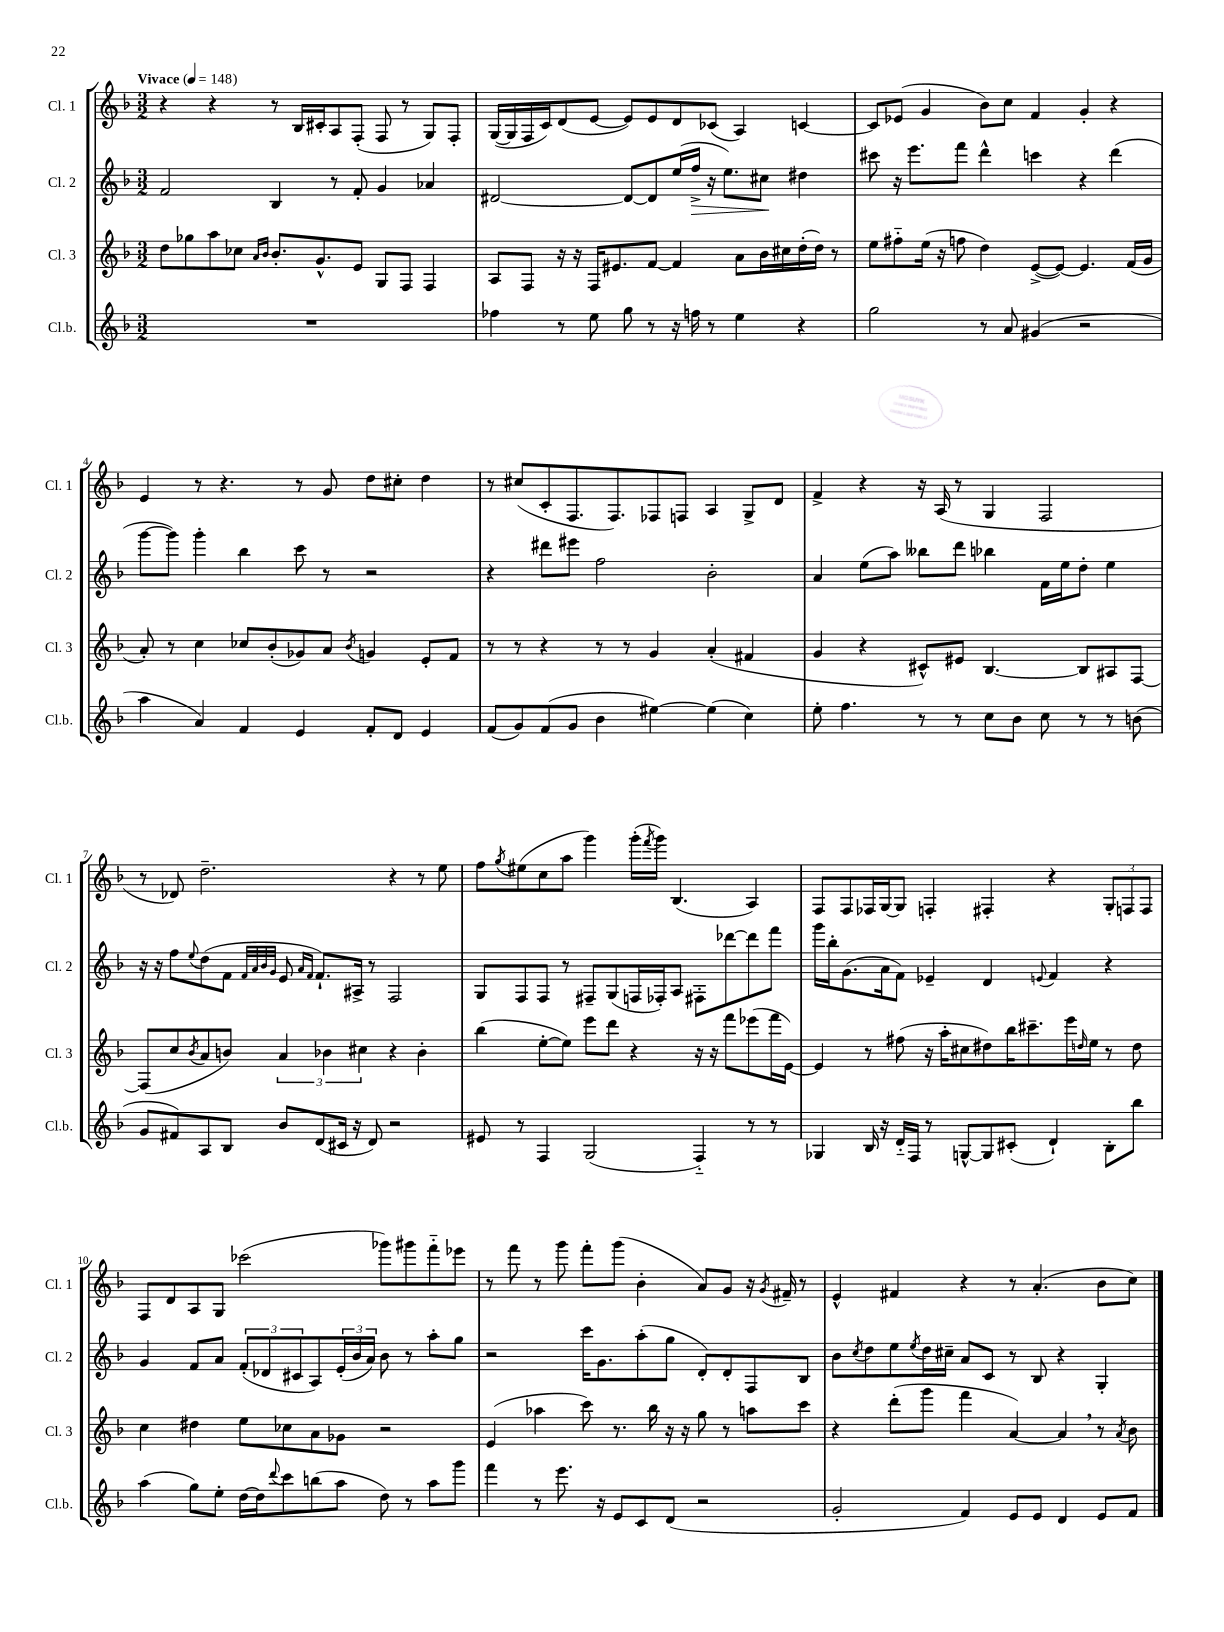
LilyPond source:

<<
\new StaffGroup <<
\new Staff = "s0" \with { instrumentName = "Cl. 1" shortInstrumentName = "Cl. 1" } {
    \clef treble \key f \major \numericTimeSignature \time 3/2 \tempo "Vivace" 4 = 148
    r4 r4 r8 bes16 cis'16-. a8 f8-.( f8 r8 g8) f8-. |
    g16~( g16 f16 c'16) d'8( e'8~ e'8) e'8 d'8 ces'8( a4) c'4~ |
    c'8 ees'8( g'4 bes'8) c''8 f'4 g'4-. r4 |
    e'4 r8 r4. r8 g'8 d''8 cis''8-. d''4 |
    r8 cis''8( c'8-. f8. f8.) fes8 f8 a4 g8-> d'8 |
    f'4-> r4 r16 a16( r8 g4 f2 |
    r8 des'8) d''2.-- r4 r8 e''8 |
    f''8 \acciaccatura { g''8 } eis''8( c''8 a''8 g'''4) g'''16-.( \acciaccatura { f'''8 } g'''16) bes4.( a4) |
    f8 f8 fes16 g16~ g8 f4-. fis4-. r4 \tuplet 3/2 { g8-. f8 f8 } |
    f8 d'8 a8 g8 ces'''2( ges'''8) gis'''8 f'''8-_ ees'''8 |
    r8 f'''8 r8 g'''8 f'''8-. g'''8( bes'4-. a'8) g'8 r16 \acciaccatura { g'8 } fis'16-- r8 |
    e'4-^ fis'4 r4 r8 a'4.-.( bes'8 c''8) \bar "|." |
}
\new Staff = "s1" \with { instrumentName = "Cl. 2" shortInstrumentName = "Cl. 2" } {
    \clef treble \key f \major \numericTimeSignature \time 3/2
    f'2 bes4 r8 f'8-. g'4 aes'4 |
    dis'2~ dis'8~ dis'8 e''16( f''16->\> r16 e''8.) cis''8\! dis''4 |
    cis'''8 r16 e'''8. f'''8 d'''4-^ c'''4 r4 d'''4( |
    g'''8~ g'''8) g'''4-. bes''4 c'''8 r8 r2 |
    r4 dis'''8 eis'''8 f''2 bes'2-. |
    a'4 e''8( a''8) beses''8 d'''8 bes''4 f'16 e''16 d''8-. e''4 |
    r16 r16 f''8 \appoggiatura { e''8 } d''8( f'8 \grace { f'32 a'32 bes'32 g'32 } e'8 \grace { a'16 f'16 } f'8.-!) ais16-> r8 f2 |
    g8 f8 f8 r8 fis8-- g8( f16 fes16-.) a8 fis8-. des'''8~ des'''8 f'''8 |
    g'''16 bes''16-. g'8.( a'16 f'8) ees'4-- d'4 \appoggiatura { e'8 } f'4 r4 |
    g'4 f'8 a'8 \tuplet 3/2 { f'8-.( des'8 cis'8 } a8) \tuplet 3/2 { e'16-.( bes'16 a'16) } bes'8 r8 a''8-. g''8 |
    r2 c'''16 g'8. a''8-.( g''8 d'8-.) d'8-. f8 bes8 |
    bes'8 \acciaccatura { c''8 } d''8 e''8 \acciaccatura { e''8 } d''16 cis''16-- a'8 c'8 r8 bes8 r4 g4-. \bar "|." |
}
\new Staff = "s2" \with { instrumentName = "Cl. 3" shortInstrumentName = "Cl. 3" } {
    \clef treble \key f \major \numericTimeSignature \time 3/2
    d''8 ges''8 a''8 ces''8 \grace { a'16 bes'16 } bes'8.-. g'8.-^ e'8 g8 f8 f4 |
    a8 f8 r16 r16 f16 eis'8. f'8~ f'4 a'8 bes'16 cis''16 d''16-.( d''16) r8 |
    e''8 fis''8-_ e''16( r16 f''8 d''4) e'8~->( e'8~) e'4. f'16( g'16 |
    a'8-.) r8 c''4 ces''8 bes'8-.( ges'8) a'8 \acciaccatura { bes'8 } g'4 e'8-. f'8 |
    r8 r8 r4 r8 r8 g'4 a'4-.( fis'4 |
    g'4 r4 cis'8-^) eis'8 bes4.~ bes8 ais8 f8~ |
    f8( c''8 \acciaccatura { bes'8 } a'8 b'8) \tuplet 3/2 { a'4 bes'4 cis''4 } r4 bes'4-. |
    bes''4( e''8~-. e''8) e'''8 d'''8 r4 r16 r16 f'''8 ees'''8( f'''16 e'16~) |
    e'4 r8 fis''8( r16 a''16-. cis''8 dis''8) bes''16 cis'''8.-- e'''16 \grace { d''16 } e''16 r8 d''8 |
    c''4 dis''4 e''8 ces''8 a'8 ges'8 r2 |
    e'4( aes''4 c'''8) r8. bes''16 r16 r16 g''8 r8 a''8 c'''8 |
    r4 d'''8-.( g'''8 f'''4 a'4~) a'4 \breathe r8 \acciaccatura { a'8 } bes'8 \bar "|." |
}
\new Staff = "s3" \with { instrumentName = "Cl.b." shortInstrumentName = "Cl.b." } {
    \clef treble \key f \major \numericTimeSignature \time 3/2
    R1. |
    fes''4 r8 e''8 g''8 r8 r16 f''16 r8 e''4 r4 |
    g''2 r8 a'8 gis'4( r2 |
    a''4 a'4) f'4 e'4 f'8-. d'8 e'4 |
    f'8( g'8) f'8( g'8 bes'4 eis''4~) eis''4( c''4) |
    e''8-. f''4. r8 r8 c''8 bes'8 c''8 r8 r8 b'8( |
    g'8 fis'8) a8 bes8 bes'8 d'8( cis'16 r16 d'8) r2 |
    eis'8 r8 f4 g2( f4-_) r8 r8 |
    ges4 bes16 r16 d'16-_ f16 r8 g8~-^ g8 cis'8-.( d'4-!) bes8-. bes''8 |
    a''4( g''8) e''8-. d''16~ d''16 \appoggiatura { d'''8 } c'''8 b''8( a''8 d''8) r8 a''8 g'''8 |
    f'''4 r8 e'''8. r16 e'8 c'8 d'8( r2 |
    g'2-. f'4) e'8 e'8 d'4 e'8 f'8 \bar "|." |
}
>>
>>
